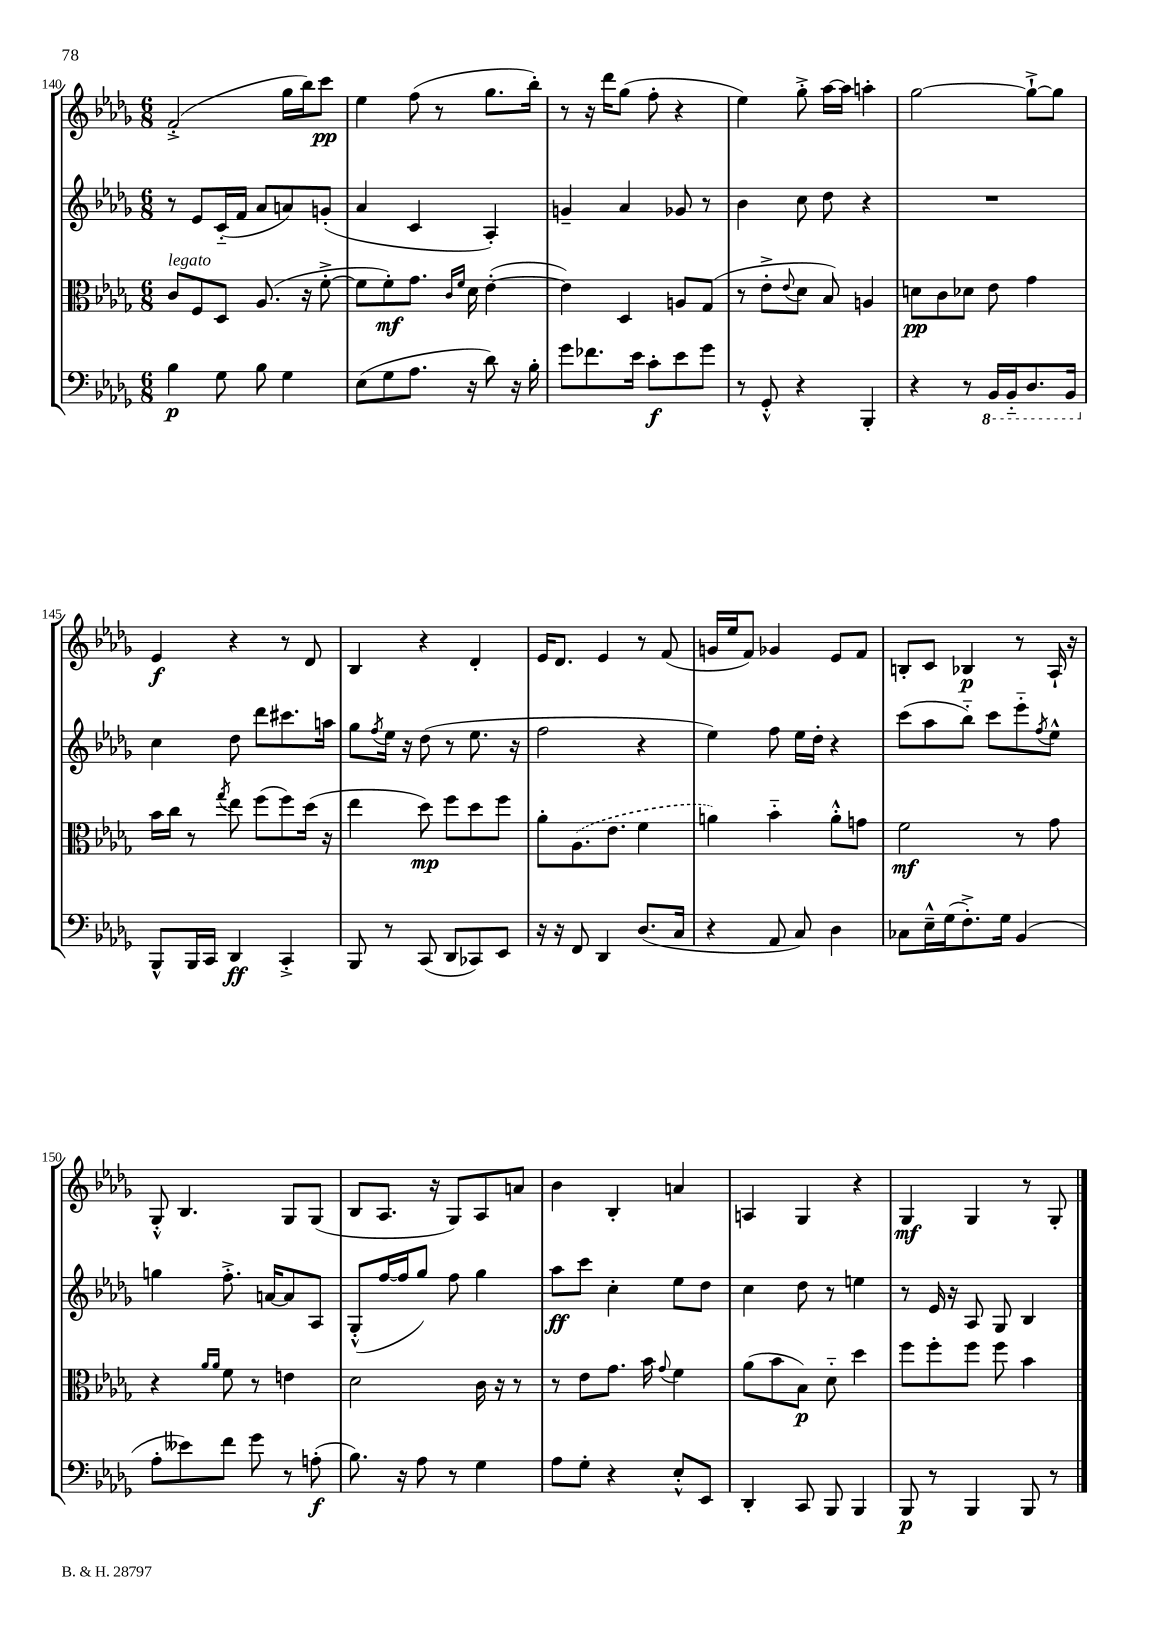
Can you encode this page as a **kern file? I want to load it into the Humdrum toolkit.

**kern	**kern	**kern	**kern
*staff4	*staff3	*staff2	*staff1
*clefF4	*clefC3	*clefG2	*clefG2
*k[b-e-a-d-g-]	*k[b-e-a-d-g-]	*k[b-e-a-d-g-]	*k[b-e-a-d-g-]
*M6/8	*M6/8	*M6/8	*M6/8
4B-	8c	8r	(2f'^
.	8F	8e-	.
8G-	8D-	(16c'~	.
.	.	16f	.
8B-	(8.A-	8a-	.
4G-	.	8a)	16gg-
.	16r	.	16bb-)
.	[8f'^	(8g'	8ccc
=	=	=	=
(8E-	8f]	4a-	4ee-
8G-	8f')	.	.
8.A-	8.g-	4c	(8ff
.	.	.	8r
.	16qqc	.	.
.	16qqf	.	.
16r	16d-	.	.
8d-)	([4e-'	4A-')	8.gg-
16r	.	.	.
16B-'	.	.	16bb-')
=	=	=	=
8g-	4e-])	4g~	8r
8.f-	.	.	16r
.	.	.	16ddd-
.	4D-	4a-	(8gg-
16e-	.	.	.
8c'	.	.	8ff'
8e-	8A	8g-	4r
8g-	(8G-	8r	.
=	=	=	=
8r	8r	4b-	4ee-)
8GG-'^^	8e-'^	.	.
.	8qqe-	.	.
4r	8d-	8cc	8gg-'^
.	8B-)	8dd-	[16aa-
.	.	.	16aa-]
4BBB-'	4A	4r	4aa'
=	=	=	=
4r	8d	2.r	[2gg-
.	8c	.	.
8r	8d-	.	.
16BBB-	8e-	.	.
16BBB-'~	.	.	.
8.DD-	4g-	.	8gg-`^_
.	.	.	8gg-]
16BBB-	.	.	.
=	=	=	=
8BBB-^^	16b-	4cc	4e-
.	16cc	.	.
16BBB-	8r	.	.
16CC	.	.	.
.	8qgg-	.	.
4DD-	8ee-	8dd-	4r
.	(8ff	8ddd-	.
4CC'^	8ff)	8.ccc#	8r
.	(16dd-	.	8d-
.	16r	16aa	.
=	=	=	=
8BBB-	4ee-	8gg-	4B-
.	.	8qff	.
8r	.	16ee-	.
.	.	16r	.
(8CC	8dd-)	(8dd-	4r
8DD-	8ff	8r	.
8CC-)	8dd-	8.ee-	4d-'
8EE-	8ff	.	.
.	.	16r	.
=	=	=	=
16r	8a-'	2ff	16e-
16r	.	.	8.d-
8FF	(8.A-	.	.
4DD-	.	.	4e-
.	8.e-	.	.
(8.D-	4f	4r	8r
.	.	.	(8f
16C	.	.	.
=	=	=	=
4r	4a)	4ee-)	16g
.	.	.	16ee-
.	.	.	8f)
8AA-	4b-'~	8ff	4g-
8C)	.	16ee-	.
.	.	16dd-'	.
4D-	8a'^^	4r	8e-
.	8g	.	8f
=	=	=	=
8C-	2f	(8ccc	8B'
16E-~^^	.	8aa-	8c
(16G-	.	.	.
8.F'^)	.	8bb-'~)	4B-
.	.	8ccc	.
16G-	.	.	.
(4BB-	8r	8eee-'~	8r
.	.	8qff	.
.	8g-	8ee-^^	16A-`
.	.	.	16r
=	=	=	=
8A-'	4r	4gg	8G-'^^
8e--)	.	.	4.B-
.	16qqa-	.	.
.	16qqa-	.	.
8f	8f	8.ff'^	.
8g-	8r	.	.
.	.	[16a	.
8r	4e	8a]	8G-
(8A'	.	8A-	(8G-
=	=	=	=
8.B-)	2d-	(8G-'^^	8B-
.	.	[16ff	8.A-
16r	.	16ff]	.
8A-	.	8gg-)	.
.	.	.	16r
8r	.	8ff	8G-)
4G-	16c	4gg-	8A-
.	16r	.	.
.	8r	.	8a
=	=	=	=
8A-	8r	8aa-	4b-
8G-'	8e-	8ccc	.
4r	8.g-	4cc'	4B-'
.	16b-	.	.
.	8qqg-	.	.
8E-'^^	4f	8ee-	4a
8EE-	.	8dd-	.
=	=	=	=
4DD-'	(8a-	4cc	4A
.	8b-	.	.
8CC	8B-)	8dd-	4G-
8BBB-	8d-'~	8r	.
4BBB-	4dd-	4ee	4r
=	=	=	=
8BBB-	8ff	8r	4G-
8r	8ff'	16e-	.
.	.	16r	.
4BBB-	8ff	8A-	4G-
.	8ff	8G-	.
8BBB-	4b-	4B-	8r
8r	.	.	8G-'
==	==	==	==
*-	*-	*-	*-
